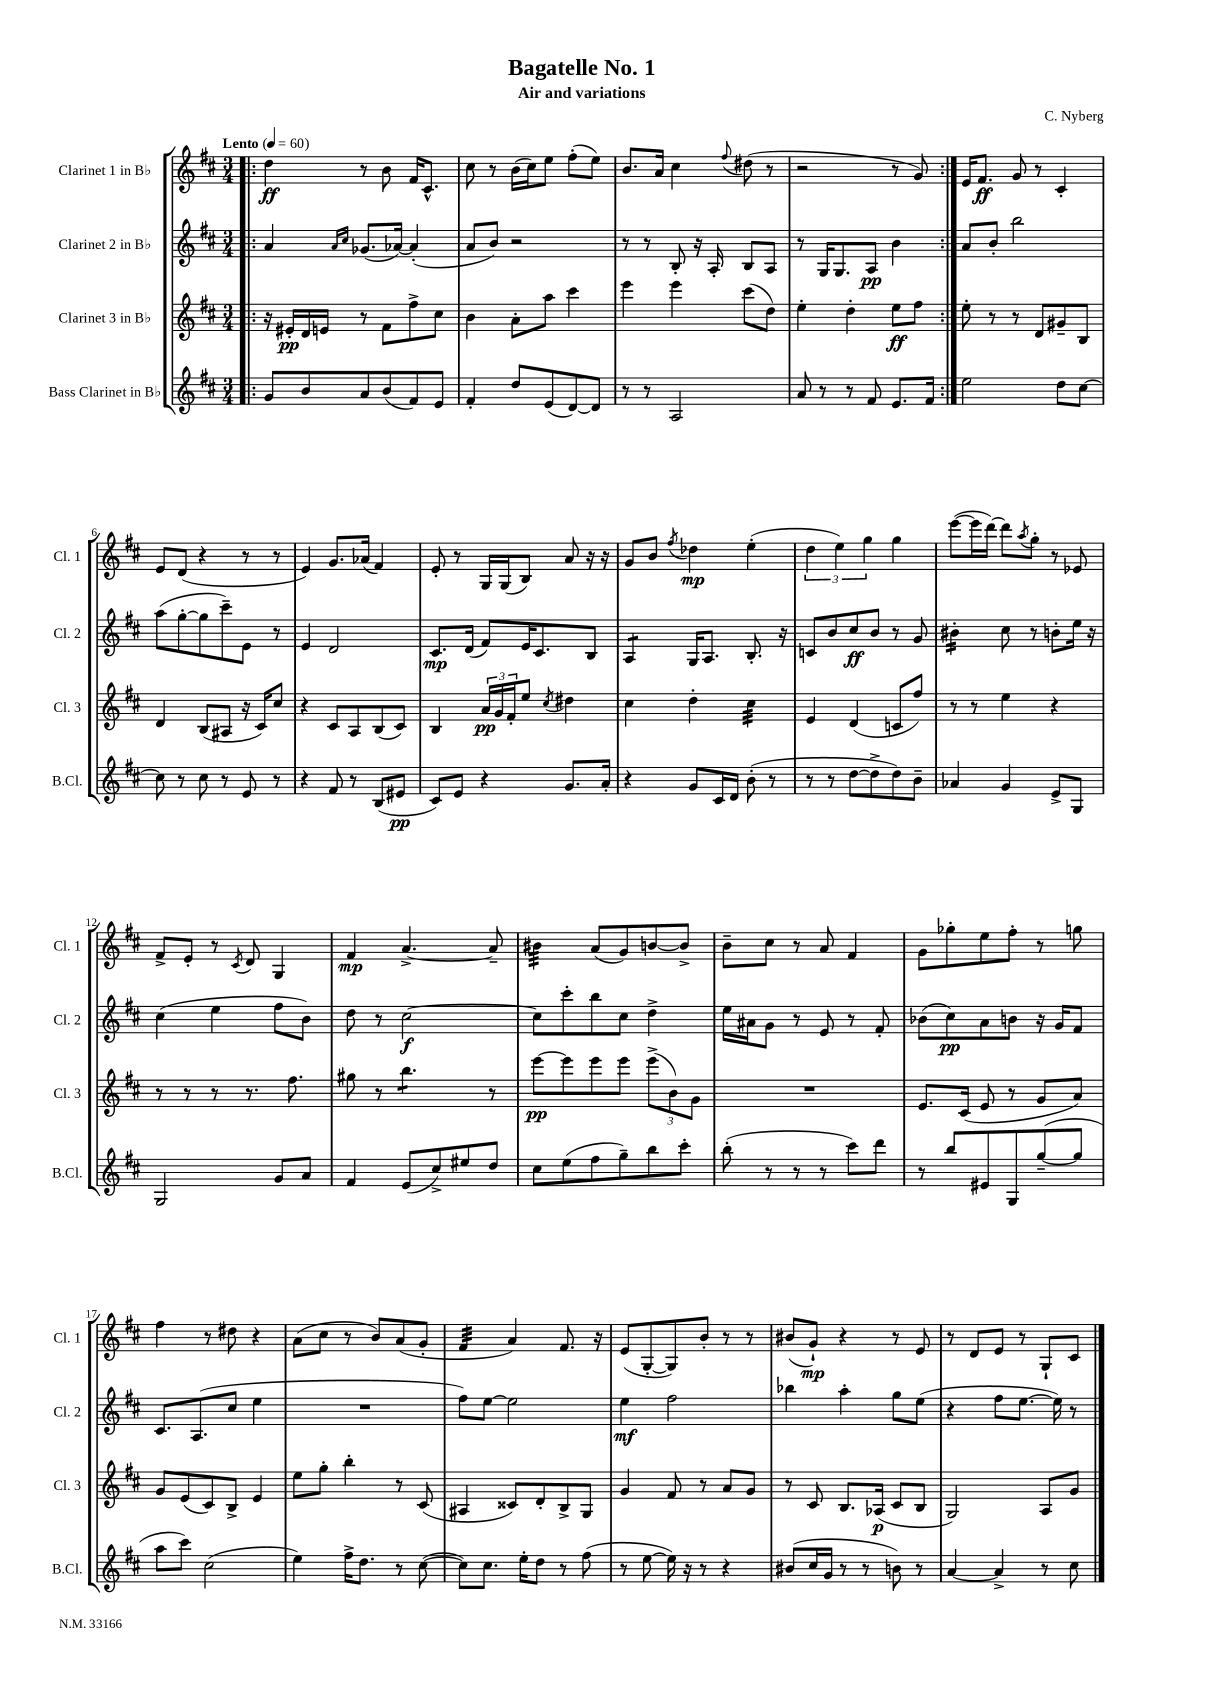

**kern	**kern	**kern	**kern
*staff4	*staff3	*staff2	*staff1
*clefG2	*clefG2	*clefG2	*clefG2
*k[f#c#]	*k[f#c#]	*k[f#c#]	*k[f#c#]
*M3/4	*M3/4	*M3/4	*M3/4
*MM60	*MM60	*MM60	*MM60
=!|:	=!|:	=!|:	=!|:
8g	16r	4a	4dd
.	16e#'	.	.
8b	16d	.	.
.	16e	.	.
.	.	16qqa	.
.	.	16qqcc#	.
8a	8r	(8.g-	8r
(8b	8f#	.	8b
.	.	[16a-)	.
8f#)	8ff#^	(4a-']	16f#
.	.	.	8.c#^^
8e	8cc#	.	.
=	=	=	=
4f#'	4b	8a	8cc#
.	.	8b)	8r
8dd	8a'	2r	(16b
.	.	.	16cc#)
(8e	8aa	.	8ee
[8d)	4ccc#	.	(8ff#'
8d]	.	.	8ee)
=	=	=	=
8r	4eee	8r	8.b
8r	.	8r	.
.	.	.	16a
2A	4eee	8B'	4cc#
.	.	16r	.
.	.	16A'	.
.	.	.	8qqff#
.	(8ccc#	8B	(8dd#
.	8dd)	8A	8r
=	=	=	=
8a	4ee'	8r	2r
8r	.	16G	.
.	.	8.G	.
8r	4dd'	.	.
8f#	.	8A	.
8.e	8ee	4b	8r
.	8ff#	.	8g)
16f#	.	.	.
=:|!	=:|!	=:|!	=:|!
2ee	8ee'	8a	16e
.	.	.	8.f#
.	8r	8b'	.
.	8r	2bb	8g
.	8d	.	8r
8dd	8g#~	.	4c#'
[8cc#	8B	.	.
=	=	=	=
8cc#]	4d	(8aa	8e
8r	.	[8gg'	(8d
8cc#	(8B	8gg]	4r
8r	8A#	8ccc#~)	.
8e	16r	8e	8r
.	16c#)	.	.
8r	8cc#	8r	8r
=	=	=	=
4r	4r	4e	4e)
8f#	8c#	2d	8.g
8r	8A	.	.
.	.	.	(16a-
(8B	(8B	.	4f#)
8e#	8c#)	.	.
=	=	=	=
8c#)	4B	8.c#	8e'
8e	.	.	8r
.	.	(16d	.
4r	24a	8f#)	16G
.	24g	.	.
.	.	.	(16G
.	24f#'	.	.
.	8ee	16e	8B)
.	.	8.c#	.
.	8qcc#	.	.
8.g	4dd#	.	8a
.	.	8B	16r
16a'	.	.	16r
=	=	=	=
4r	4cc#	4A	8g
.	.	.	8b
.	.	.	8qff#
8g	4dd'	16G	4dd-
.	.	8.A	.
16c#	.	.	.
16d	.	.	.
(8b'	4cc#	8.B'	(4ee'
8r	.	.	.
.	.	16r	.
=	=	=	=
8r	4e	8c	6dd
8r	.	8b	.
.	.	.	6ee)
[8dd	(4d	8cc#	.
.	.	.	6gg
8dd^]	.	8b	.
8dd)	8c	8r	4gg
8b~	8ff#)	8g	.
=	=	=	=
4a-	8r	4b#'	([8eee
.	8r	.	16eee]
.	.	.	[16ddd)
4g	4ee	8cc#	8ddd]
.	.	.	8qaa
.	.	8r	8gg'
8e^	4r	8b'	8r
8G	.	16ee	8e-
.	.	16r	.
=	=	=	=
2G	8r	(4cc#	8f#^
.	8r	.	8e'
.	8r	4ee	8r
.	.	.	8qc#
.	8.r	.	8d
8g	.	8ff#	4G
.	8.ff#	.	.
8a	.	8b)	.
=	=	=	=
4f#	8gg#	8dd	4f#
.	8r	8r	.
(8e	4.bb	[2cc#	[4.a^
8cc#^)	.	.	.
8ee#	.	.	.
8dd	8r	.	8a~]
=	=	=	=
8cc#	[8eee	8cc#]	4b#
(8ee	8eee]	8ccc#'	.
8ff#	8eee	8bb	(8a
8gg~)	8eee	8cc#	8g)
8bb	(12eee^	4dd^	[8b
.	12b)	.	.
8ccc#'	.	.	8b^]
.	12g	.	.
=	=	=	=
(8bb'	2.r	16ee	8b~
.	.	16a#	.
8r	.	8g	8cc#
8r	.	8r	8r
8r	.	8e	8a
8ccc#)	.	8r	4f#
8ddd	.	8f#'	.
=	=	=	=
8r	8.e	(8b-	8g
8bb	.	8cc#)	8gg-'
.	(16c#	.	.
8e#	8e	8a	8ee
8G	8r	8b	8ff#'
([8gg~	8g	16r	8r
.	.	16g	.
8gg]	8a)	8f#	8gg
=	=	=	=
8aa	8g	8.c#	4ff#
8ccc#)	(8e	.	.
.	.	(8.A	.
(2cc#	8c#)	.	8r
.	8B^	8cc#	8dd#
.	4e	4ee	4r
=	=	=	=
4ee)	8ee	2.r	(8a
.	8gg'	.	8cc#
16ff#^	4bb'	.	8r
8.dd	.	.	.
.	.	.	8b)
8r	8r	.	(8a
([8cc#	(8c#	.	8g'
=	=	=	=
8cc#])	4A#	8ff#)	4f#
8.cc#	.	[8ee	.
.	8c##)	2ee]	4a)
16ee'	.	.	.
8dd	8d'	.	.
8r	8B^	.	8.f#
(8ff#	8G	.	.
.	.	.	16r
=	=	=	=
8r	4g	4ee	(8e
[8ee	.	.	[8G'
16ee])	8f#	2ff#	8G])
16r	.	.	.
8r	8r	.	8b'
4r	8a	.	8r
.	8g	.	8r
=	=	=	=
(8b#	8r	4bb-	(8b#
16cc#	8c#	.	8g`)
16g	.	.	.
8r	8.B	4aa'	4r
8r	.	.	.
.	(16A-	.	.
8b)	8c#	8gg	8r
8r	8B	(8ee	8e
=	=	=	=
[4a	2G)	4r	8r
.	.	.	8d
4a^]	.	8ff#	8e
.	.	[8.ee	8r
8r	8A	.	8G`
.	.	16ee])	.
8cc#	8g	8r	8c#
==	==	==	==
*-	*-	*-	*-
